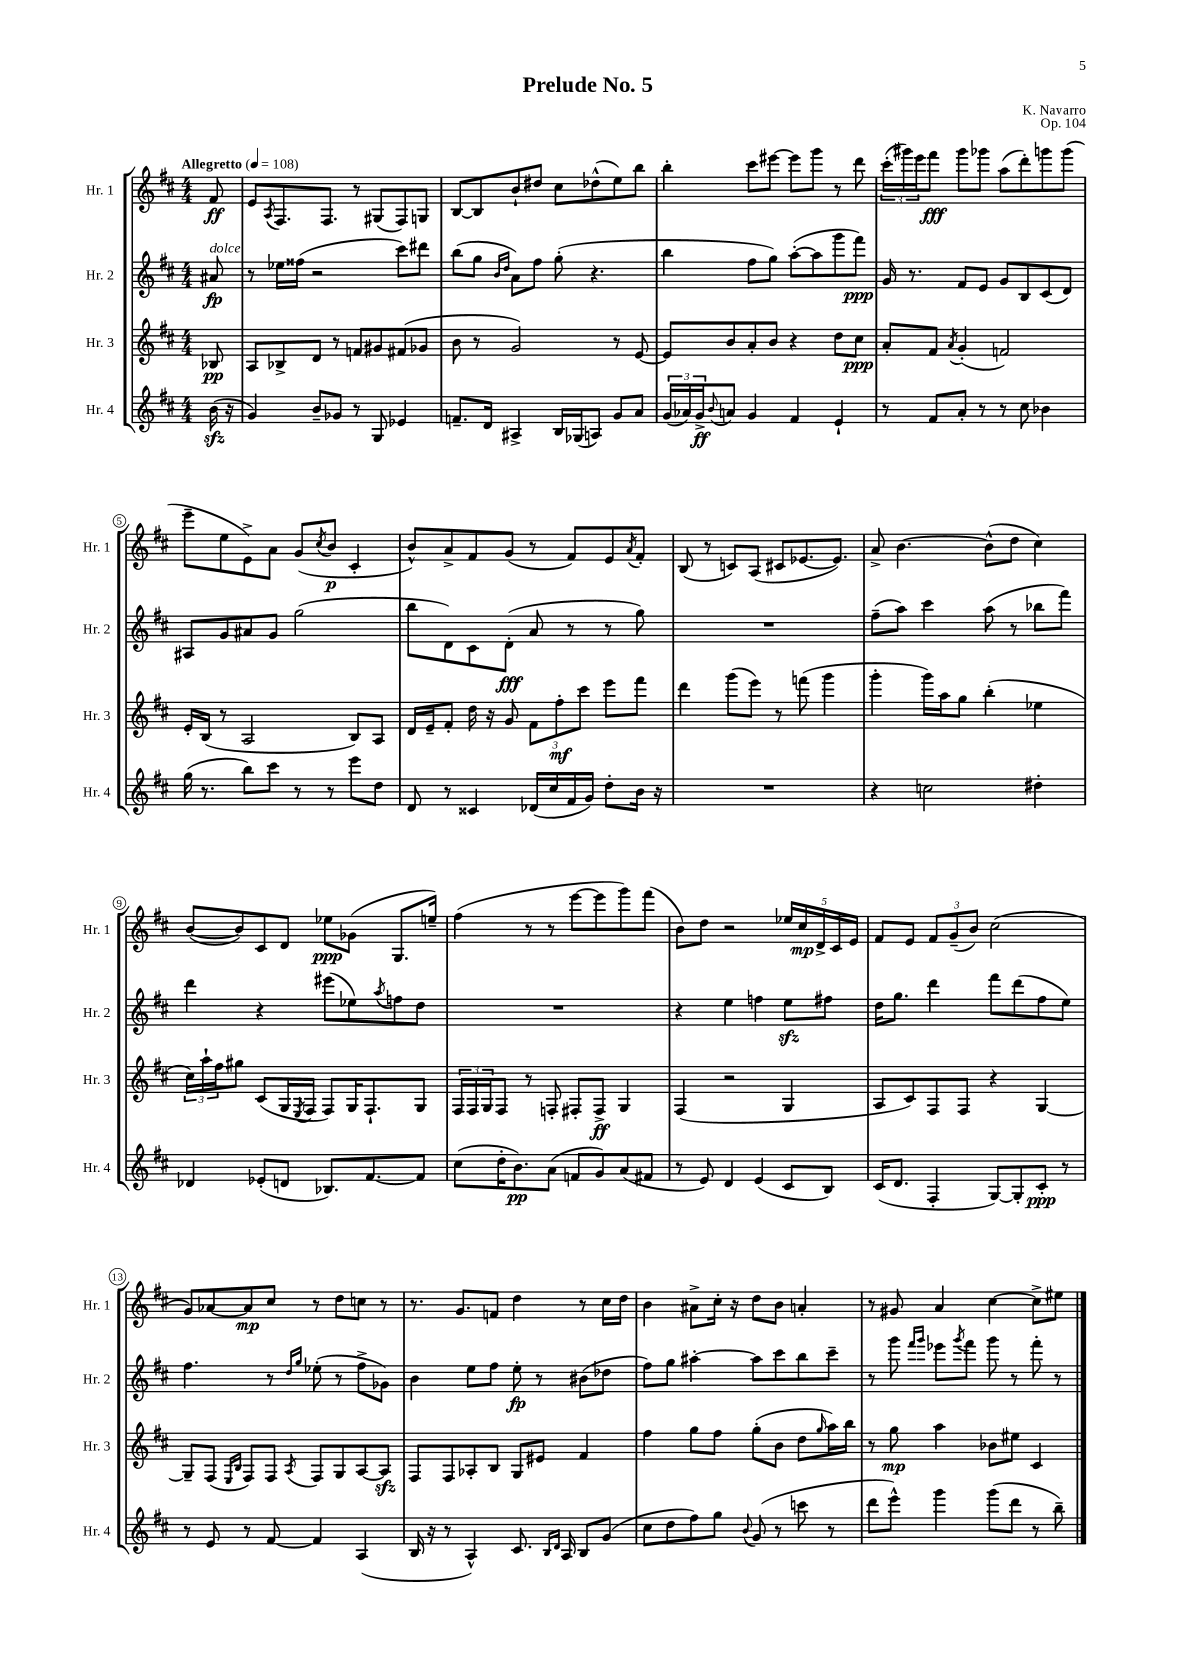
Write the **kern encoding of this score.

**kern	**kern	**kern	**kern
*staff4	*staff3	*staff2	*staff1
*clefG2	*clefG2	*clefG2	*clefG2
*k[f#c#]	*k[f#c#]	*k[f#c#]	*k[f#c#]
*M4/4	*M4/4	*M4/4	*M4/4
*MM108	*MM108	*MM108	*MM108
(16b	8B-	8a#	8f#
16r	.	.	.
=	=	=	=
4g)	8A	8r	8e
.	.	.	8qA
.	8B-^	16ee-	8.F#
.	.	(16ff##	.
8b~	8d	2r	.
.	.	.	8.F#
8g-	8r	.	.
8r	8f	.	8r
8G	8g#	.	(8G#
4e-	(8f#	8ccc#)	8F#)
.	8g-	8ddd#	8G
=	=	=	=
8.f~	8b	(8bb	[8B
.	8r	8gg	8B]
16d	.	.	.
.	.	16qqb	.
.	.	16qqdd	.
4A#^	2g)	8a)	8b`
.	.	8ff#	8dd#
16B	.	(8gg'	8cc#
(16G-	.	.	.
8A)	.	4.r	(8dd-^^
8g	8r	.	8ee)
8a	[8e	.	8bb
=	=	=	=
(24g	8e]	4bb	4bb'
24a-)	.	.	.
24g^	.	.	.
8qqb	.	.	.
8a	8b	.	.
4g	8a'	8ff#	8ccc#
.	8b	8gg)	[8eee#
4f#	4r	([8aa'	8eee#]
.	.	8aa]	8ggg
4e`	8dd	8ggg	8r
.	8cc#	8fff#)	8ddd
=	=	=	=
8r	8a'	16g	(24ccc#'
.	.	.	24ggg#)
.	.	8.r	.
.	.	.	24eee
8f#	8f#	.	8fff#
.	8qa	.	.
8a'	(4g'	8f#	8ggg#
8r	.	8e	8ggg-
8r	2f)	8g	(8aa
8cc#	.	8B	8ddd')
4b-	.	(8c#	8ggg
.	.	8d)	(8ggg
=	=	=	=
(16gg	16e'	8A#	8eee~
8.r	(16B	.	.
.	8r	8g	8ee
8bb)	2A	8a#	8e^)
8ccc#	.	8g	8a
8r	.	(2gg	(8g
.	.	.	8qcc#
8r	.	.	8b
8eee	8B)	.	4c#'
8dd	8A	.	.
=	=	=	=
8d	16d	8bb	8b^^)
.	16e~	.	.
8r	8f#'	8d)	8a^
4c##	16dd	8c#	8f#
.	16r	.	.
.	8g	(8d'	(8g
(16d-	12f#	8a	8r
16cc#	.	.	.
.	12ff#'	.	.
16f#	.	8r	8f#)
.	12ccc#	.	.
16g)	.	.	.
8dd'	8eee	8r	8e
.	.	.	8qa
16b	8fff#	8gg)	8f#'
16r	.	.	.
=	=	=	=
1r	4ddd	1r	(8B
.	.	.	8r
.	(8ggg	.	8c)
.	8eee)	.	(8A
.	8r	.	8c#
.	(8fff	.	[8.e-
.	4ggg	.	.
.	.	.	8.e-])
=	=	=	=
4r	4ggg'	(8ff#~	8a^
.	.	8aa)	[4.b
2cc	16ggg)	4ccc#	.
.	16aa	.	.
.	8gg	.	.
.	(4bb'	(8aa	(8b^^]
.	.	8r	8dd
4dd#'	4ee-	8bb-	4cc#)
.	.	8fff#)	.
=	=	=	=
4d-	24cc#)	4ddd	([8b
.	24aa`	.	.
.	24ff#	.	.
.	8gg#	.	8b])
(8e-'	(8c#	4r	8c#
8d	16G	.	8d
.	8qE	.	.
.	16F#	.	.
8.B-)	8F#)	(8eee#	8ee-
.	16G	8ee-)	(8g-
[8.f#	8.F#`	.	.
.	.	8qaa	.
.	.	8ff	8.G
8f#]	8G	8dd	.
.	.	.	16ee~)
=	=	=	=
(8cc#	24F#	1r	(4ff#
.	24F#	.	.
.	24G	.	.
16dd'	8F#	.	.
8.b)	.	.	.
.	8r	.	8r
(8a	8F'	.	8r
8f	8F#'	.	[8eee
8g)	8F#^	.	8eee]
(8a	4G	.	8ggg)
8f#	.	.	(8fff#
=	=	=	=
8r	(4F#	4r	8b)
8e)	.	.	8dd
4d	2r	4ee	2r
(4e	.	4ff	.
8c#	4G	8ee	20ee-
.	.	.	20cc#
.	.	.	20d^
8B)	.	8ff#	.
.	.	.	20c#
.	.	.	20e
=	=	=	=
(16c#	8A	16dd	8f#
8.d	.	8.gg	.
.	8c#)	.	8e
4F#'	8F#	4ddd	12f#
.	.	.	(12g~
.	8F#	.	.
.	.	.	12b)
[8G)	4r	8fff#	(2cc#
8G']	.	(8ddd	.
8c#'	[4G	8ff#	.
8r	.	8ee)	.
=	=	=	=
8r	8G~]	4.ff#	8g)
8e	(8F#	.	[8a-
.	16qqE	.	.
.	16qqB	.	.
8r	8F#)	.	8a-]
[8f#	8F#	8r	8cc#
.	.	16qqdd	.
.	8qA	16qqgg	.
4f#]	8F#	(8ee-'	8r
.	8G	8r	8dd
(4A	[8A	8ff#^	8cc
.	8A]	8g-)	8r
=	=	=	=
16B	8F#	4b	8.r
16r	.	.	.
8r	8F#	.	.
.	.	.	8.g
4A^^)	8A-'	8ee	.
.	8B	8ff#	8f
8.c#	8G	8ee'	4dd
.	8e#	8r	.
16qqB	.	.	.
16qqd	.	.	.
16A	.	.	.
8B	4f#	(8b#	8r
(8g	.	8dd-	16cc#
.	.	.	16dd
=	=	=	=
8cc#	4ff#	8ff#)	4b
8dd	.	8gg	.
8ff#)	8gg	[4aa#'	8a#^
8gg	8ff#	.	16cc#'
.	.	.	16r
8qqb	.	.	.
(8g	(8gg'	8aa#]	8dd
8r	8b	8ccc#	8b
8ccc	8dd	8bb	4a'
.	16qqgg	.	.
8r	16aa)	8ccc#~	.
.	16bb	.	.
=	=	=	=
8ddd	8r	8r	8r
8eee^^)	8gg	8ggg	8g#
.	.	16qqfff#	.
.	.	16qqggg	.
4ggg	4aa	8eee-	4a
.	.	8qggg	.
.	.	8fff#	.
(8ggg	8b-	8ggg	[4cc#
8ddd	8ee#	8r	.
8r	4c#	8fff#'	8cc#^]
8bb~)	.	8r	8ee#
==	==	==	==
*-	*-	*-	*-
